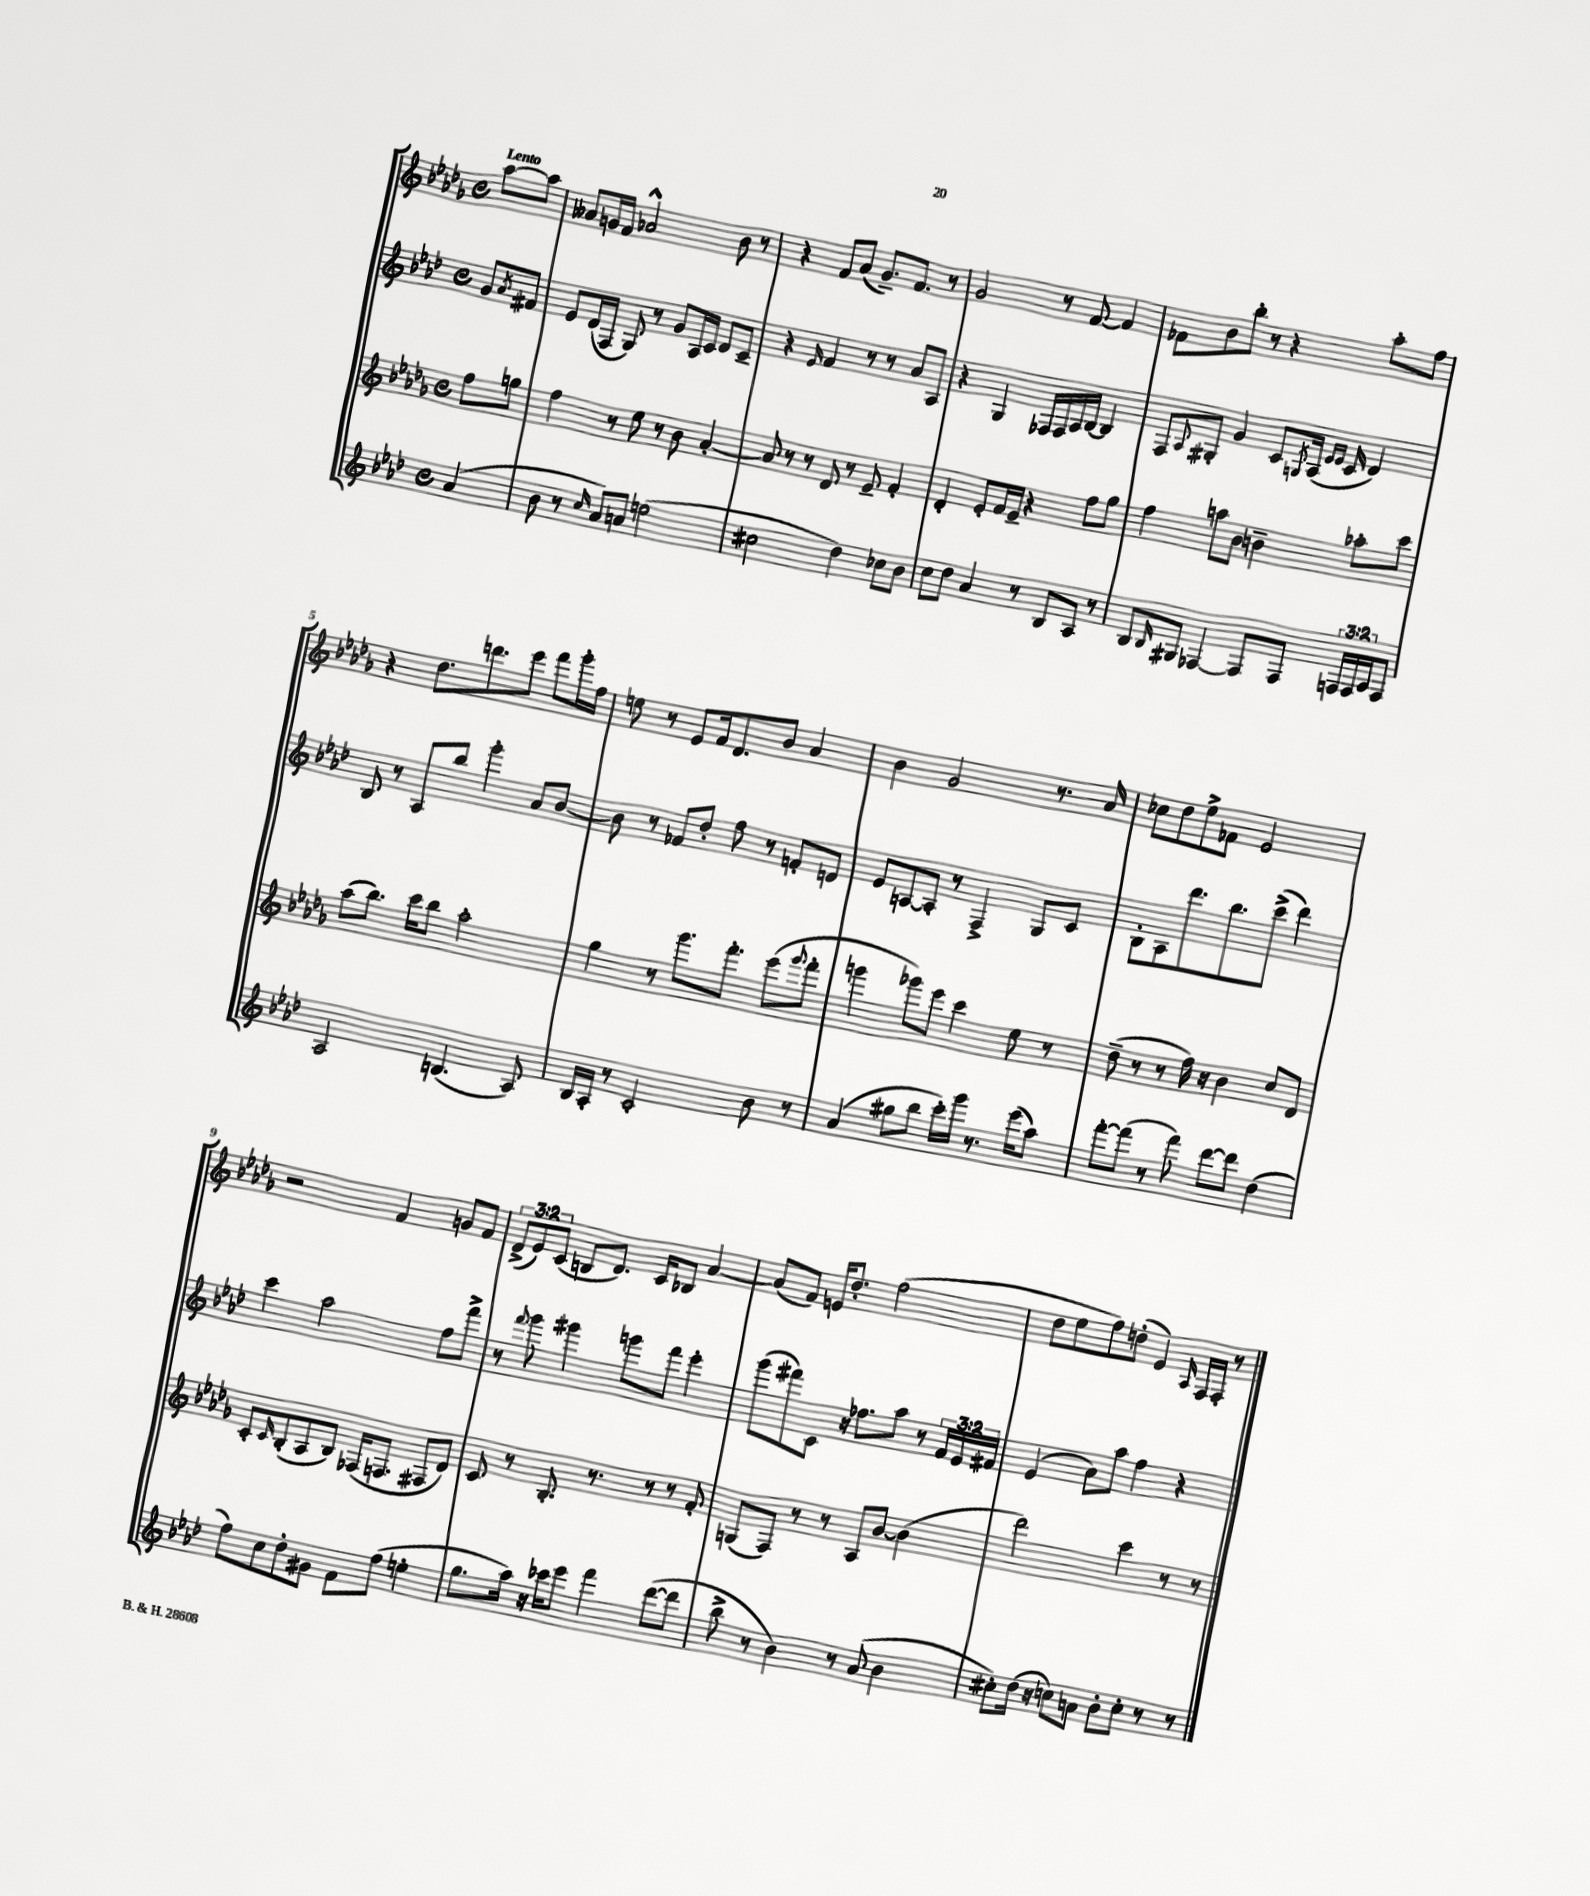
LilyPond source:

<<
\new StaffGroup <<
\new Staff = "s0" {
    \clef treble \key des \major \defaultTimeSignature \time 4/4 \override Staff.TupletNumber.text = #tuplet-number::calc-fraction-text \partial 4 \tempo "Lento"
    aes''8~ aes''8 |
    aeses'8 g'16 f'16 aes'2-^ bes'8 r8 |
    r4 f'8 aes'8( ges'8.--) f'8. r8 |
    ges'2 r8 f'8~ f'4 |
    fes'8 bes'8 bes''8-. r8 r4 aes''8-. f''8 |
    r4 des''8. d'''8. ees'''8 f'''8 ges'''16-. f''16 |
    e''8 r8 ees'8 f'16 des'8. bes'8 aes'4 |
    bes'4 ges'2 r8. aes'16 |
    ces''8 des''8 ees''8-> fes'8 ees'2 |
    r2 f'4 g'8 f'8 |
    \tuplet 3/2 { des'8->( ees'8) c'8( } b8 des'8.) c'16 bes8 aes'4~ |
    aes'8( f'8) e'16 des''8.-. f''2( |
    des''8 ees''8 f''8) d''8-.( ees'4) \grace { aes16 } f16 f16-. r8 \bar "|." |
}
\new Staff = "s1" {
    \clef treble \key aes \major \defaultTimeSignature \time 4/4 \override Staff.TupletNumber.text = #tuplet-number::calc-fraction-text \partial 4
    g'8 \acciaccatura { aes'8 } fis'8 |
    ees'8 des'16( f16 g8) r8 g'8 aes16 c'16 des'8 c'8-- |
    r4 \grace { ees'16 } f'4 r8 r8 aes'8 aes8 |
    r4 g4 fes16 fes16 aes16 bes16~ bes4 |
    f8 \appoggiatura { aes8 } gis8-. g'4 c'8 \acciaccatura { g8 } aes16( \grace { ees'16 ees'16 } c'16 des'4) |
    bes8 r8 aes8 bes''8 g'''4-. aes'8 bes'8~ |
    bes'8 r8 fes'8 des''8-. f''8 r8 f'8-. d'8 |
    ees'8 a8~ a8-. r8 f4-> g8 c'8 |
    bes8-. aes8 des'''8. bes''8. c'''8->( des'''4) |
    c'''4 aes''2 f''8 f'''8-> |
    r8 \appoggiatura { f'''8 } g'''8 gis'''4 g'''8 f'''8 ees'''4-. |
    g'''8( fis'''8) c'8 r16 fes''8. aes''8 r8 \tuplet 3/2 { f'16 ees'16 fis'16 } |
    ees'4( aes'8) aes''8 f''4 r4 \bar "|." |
}
\new Staff = "s2" {
    \clef treble \key des \major \defaultTimeSignature \time 4/4 \partial 4
    f''8 g''8 |
    f''4 r8 ees''8 r8 bes'8 aes'4~-. |
    aes'8 r8 r8 des'8 r8 ees'8-- f'4-. |
    des'4-. ees'8-. f'16 ees'16-- r4 f''8 ges''8 |
    f''4 a''8 bes'8 b'4-- aes''8-. c'''8 |
    aes''8( bes''8.) c'''16 bes''8 aes''2-. |
    ges''4 r8 ges'''8. f'''8.-. ees'''8( \appoggiatura { ges'''8 } f'''8-. |
    g'''4 ges'''8) ees'''8 c'''4 ees''8 r8 |
    des''8--( r8 r8 f''16) r16 bes'4 c''8 des'8 |
    c'8-. \grace { c'16 } bes8-.( aes8 bes8) fes16( f8. fis8 des'8) |
    c'8 r8 bes8.-. r8. r8 r8 f'8-. |
    g8( f8) r8 r8 aes8 bes'8~ bes'4( |
    des'''2) c'''4 r8 r8 \bar "|." |
}
\new Staff = "s3" {
    \clef treble \key aes \major \defaultTimeSignature \time 4/4 \override Staff.TupletNumber.text = #tuplet-number::calc-fraction-text \partial 4
    aes'4( |
    bes'8 r8 \grace { c''16 } aes'8) a'8 e''2( |
    cis''2 des''4) ces''8 bes'8 |
    c''8 des''8 aes'4 r8 bes8 aes8 r8 |
    bes8 \grace { bes16 } gis8 fes4~ fes8 fes8 \tuplet 3/2 { f16 f16 aes16 } f8 |
    aes2 b4.( aes8) |
    bes16 aes16-. r8 c'2-. bes'8 r8 |
    aes'4( gis''8 bes''8 c'''16-.) g'''16 r8. ees'''16( aes''8) |
    f'''8~-. f'''8( r8 f'''8) des'''8~ des'''8 des''4( |
    f''8) c''8 des''8-. gis'8 f'8 f''8( e''4-. |
    g''8. aes''16) r16 ces'''16 ees'''8 f'''4 des'''8~( des'''8 |
    bes''8-> r8 bes'4) r8 aes'8( bes'4 |
    cis''8-.) des''16( r16 c''8) a'8 bes'8-. c''8-. r8 r8 \bar "|." |
}
>>
>>
